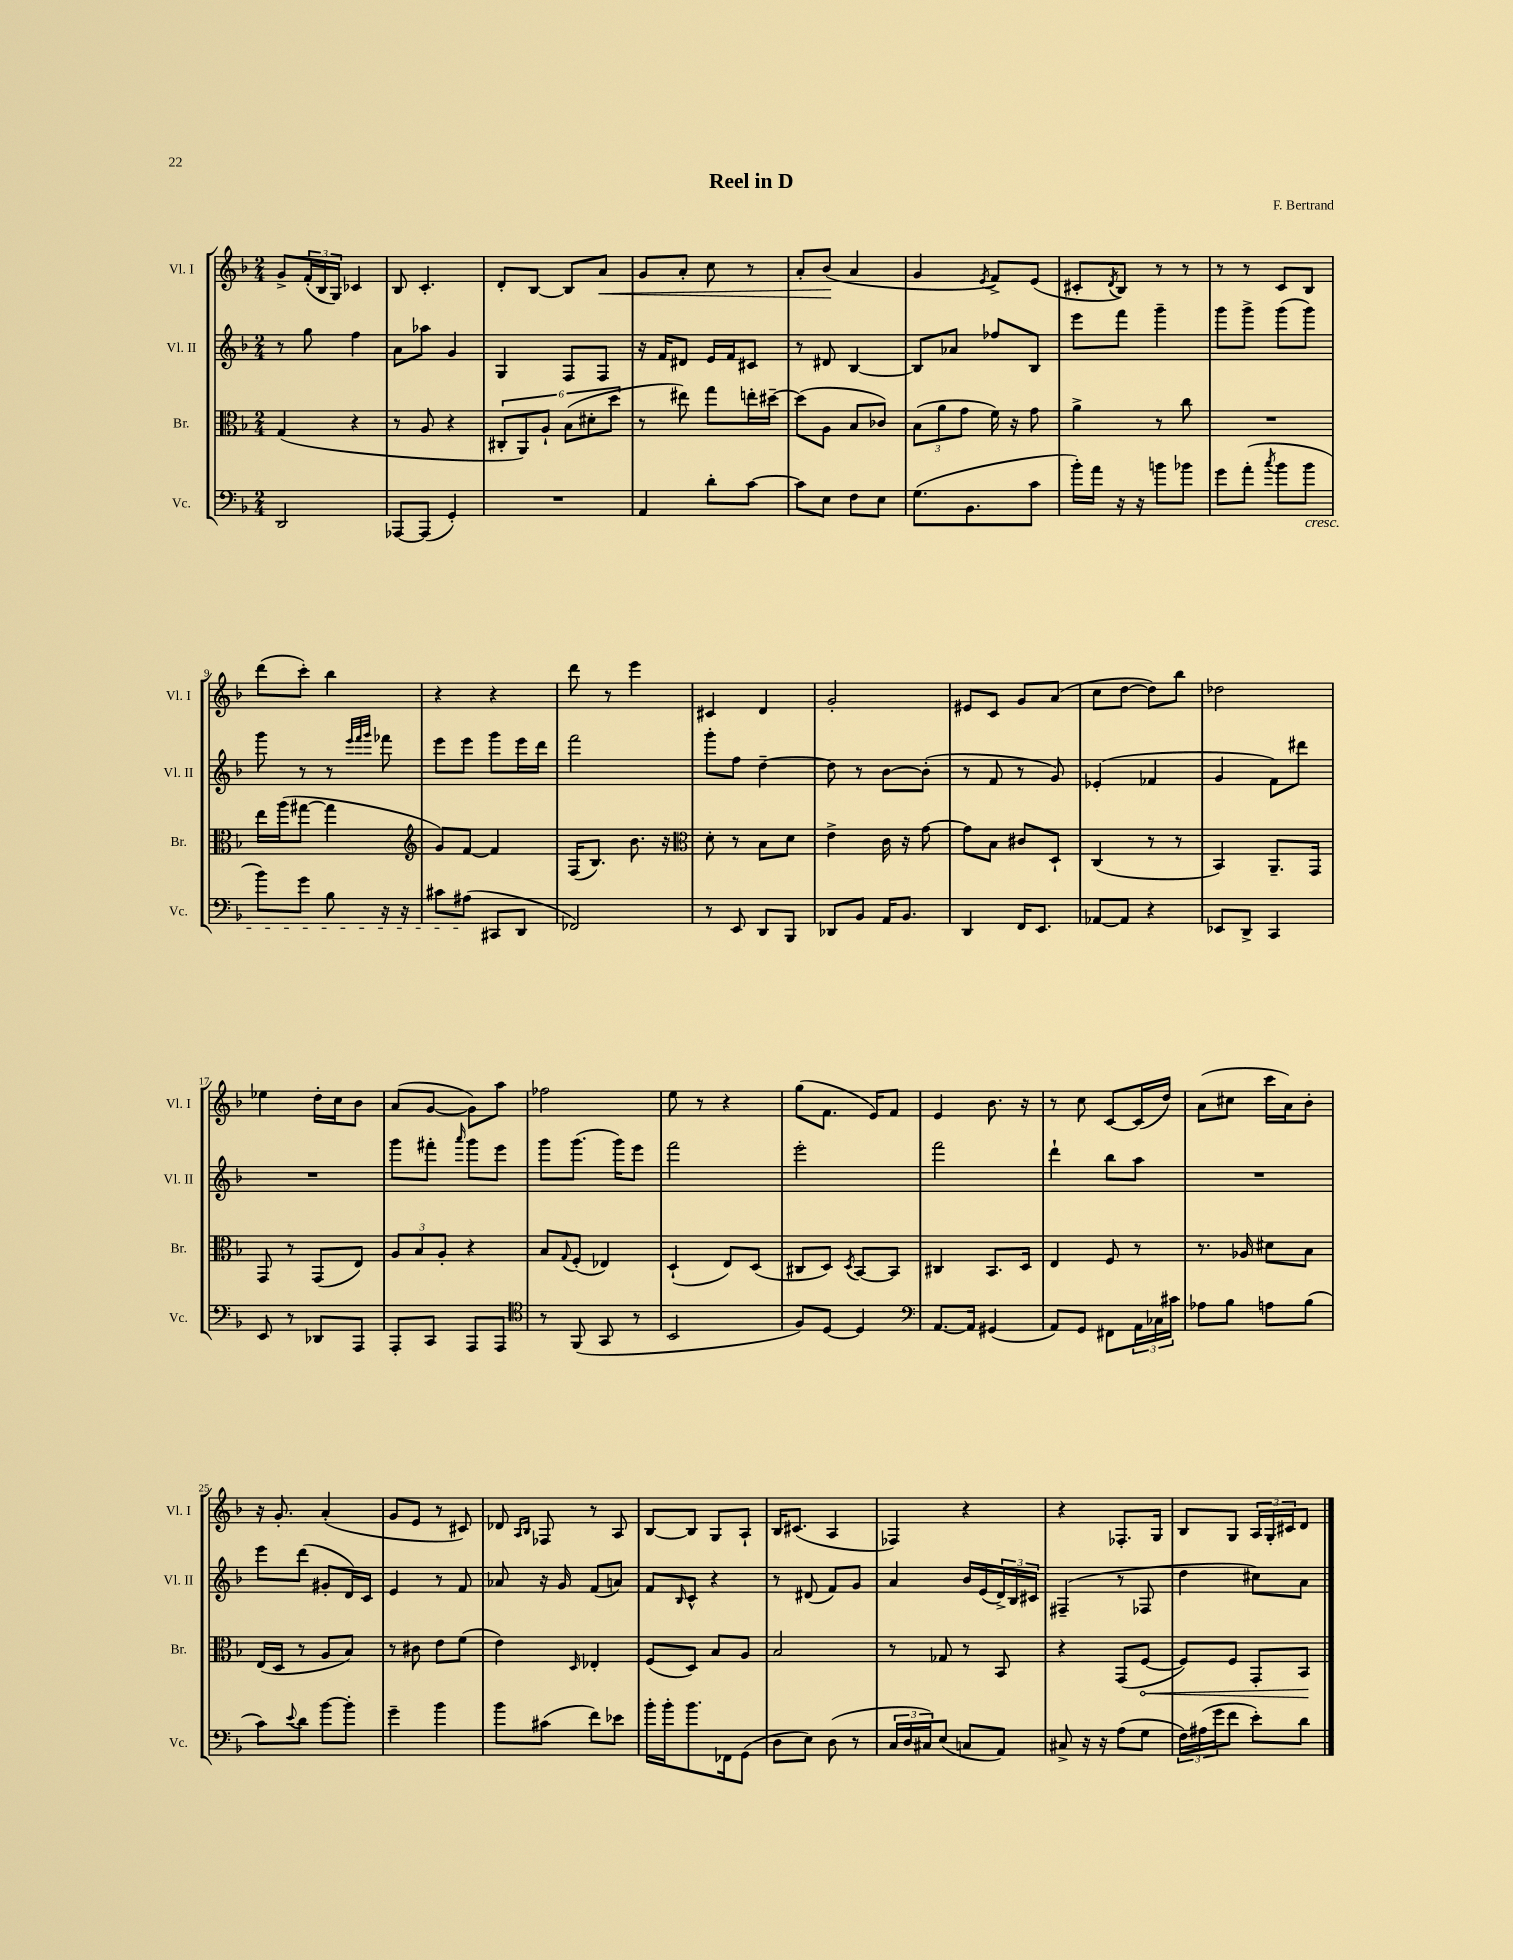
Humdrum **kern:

**kern	**kern	**kern	**kern
*staff4	*staff3	*staff2	*staff1
*clefF4	*clefC3	*clefG2	*clefG2
*k[b-]	*k[b-]	*k[b-]	*k[b-]
*M2/4	*M2/4	*M2/4	*M2/4
2DD	(4G	8r	8g^
.	.	8gg	(24f'
.	.	.	24B-
.	.	.	24G)
.	4r	4ff	4c-
=	=	=	=
[8AAA-	8r	8a	8B-
(8AAA-]	8A	8aa-	4.c'
4GG')	4r	4g	.
=	=	=	=
2r	12C#'	4G	8d'
.	12AA)	.	.
.	.	.	[8B-
.	12A`	.	.
.	(12B-	8F	8B-]
.	12d#'	.	.
.	.	8F	8a
.	12dd	.	.
=	=	=	=
4AA	8r	16r	8g
.	.	16f	.
.	8ee#)	8d#	8a'
8d'	8gg	16e	8cc
.	.	16f	.
[8c	16ee'	8c#	8r
.	[16dd#~	.	.
=	=	=	=
8c]	(8dd#]	8r	8a'
8E	8A	8d#	(8b-
8F	8B-	[4B-	4a
8E	8c-)	.	.
=	=	=	=
(8.G	(12B-	8B-]	4g
.	12a	.	.
.	.	8a-	.
.	12g	.	.
8.BB-	.	.	.
.	.	.	8qe
.	16f)	8ff-	8f^)
.	16r	.	.
8c	8g	8B-	(8e
=	=	=	=
16b-')	4a^	8eee	8c#'
16a	.	.	.
.	.	.	8qd
16r	.	8fff	8B-)
16r	.	.	.
8b	8r	4ggg~	8r
8b-	8cc	.	8r
=	=	=	=
8g	2r	8ggg	8r
(8a'	.	8ggg^	8r
8qcc	.	.	.
8b-	.	(8ggg	8c
8b-	.	8ggg)	8B-
=	=	=	=
8b-)	16ee	8ggg	(8ddd
.	(16aa	.	.
8g	[8gg#	8r	8ccc')
8B-	4gg#]	8r	4bb-
.	.	32qqeee	.
.	.	32qqfff	.
.	.	32qqggg	.
16r	.	8fff-	.
16r	.	.	.
=	=	=	=
*	*clefG2	*	*
8c#	8g)	8eee	4r
(8A#	[8f	8eee	.
8CC#	4f]	8ggg	4r
8DD	.	16eee	.
.	.	16ddd	.
=	=	=	=
2FF-)	(16F	2fff	8ddd
.	8.B-)	.	.
.	.	.	8r
.	8.b-	.	4eee
.	16r	.	.
=	=	=	=
*	*clefC3	*	*
8r	8d'	8ggg'	4c#
8EE	8r	8ff	.
8DD	8B-	[4dd~	4d
8BBB-	8d	.	.
=	=	=	=
8DD-	4e^	8dd]	2g'
8BB-	.	8r	.
16AA	16c	[8b-	.
8.BB-	16r	.	.
.	[8g	(8b-']	.
=	=	=	=
4DD	8g]	8r	8e#
.	8B-	8f	8c
16FF	8c#	8r	8g
8.EE	.	.	.
.	8D`	8g)	(8a
=	=	=	=
[8AA-	(4C	(4e-'	8cc
8AA-]	.	.	[8dd
4r	8r	4f-	8dd])
.	8r	.	8bb-
=	=	=	=
8EE-	4BB-)	4g	2dd-
8DD^	.	.	.
4CC	8.AA~	8f)	.
.	.	8ddd#	.
.	16GG	.	.
=	=	=	=
8EE	8GG	2r	4ee-
8r	8r	.	.
8DD-	(8GG	.	16dd'
.	.	.	16cc
8AAA	8E)	.	8b-
=	=	=	=
8AAA'	12A	8ggg	(8a
.	12B-	.	.
8CC	.	8fff#'	[8g
.	12A'	.	.
.	.	16qqaaa	.
8AAA	4r	8ggg	8g])
8AAA	.	8eee	8aa
=	=	=	=
*clefC4	*	*	*
8r	8B-	8ggg	2ff-
.	8qqG	.	.
(8FF	(8F'	(8.ggg	.
8GG	4E-)	.	.
.	.	16ggg)	.
8r	.	8eee	.
=	=	=	=
2BB-	(4D`	2fff	8ee
.	.	.	8r
.	8E)	.	4r
.	(8D	.	.
=	=	=	=
8F)	8C#	2eee'	(8gg
[8D	8D)	.	8.f
.	8qD	.	.
4D]	[8BB-	.	.
.	.	.	16e)
.	8BB-]	.	8f
=	=	=	=
*clefF4	*	*	*
[8.AA	4C#	2fff	4e
16AA]	.	.	.
(4GG#	8.BB-	.	8.b-
.	16D	.	16r
=	=	=	=
8AA)	4E	4ddd`	8r
8GG	.	.	8cc
8FF#	8F	8bb-	[8c
24AA	8r	8aa	(16c]
24C-	.	.	.
.	.	.	16dd)
24c#	.	.	.
=	=	=	=
8A-	8.r	2r	(8a
8B-	.	.	8cc#
.	16A-	.	.
8A	8d#	.	16ccc
.	.	.	16a)
(8B-	8B-	.	8b-'
=	=	=	=
8c)	(16E	8eee	16r
.	16D	.	8.g'
8qqe	.	.	.
8d	8r	(8ddd	.
[8b-	8A	8g#'	(4a'
8b-']	8B-)	16d)	.
.	.	16c	.
=	=	=	=
4g~	8r	4e	8g
.	8c#	.	8e
4b-	8e	8r	8r
.	(8f	8f	8c#)
=	=	=	=
8b-	4e)	8a-	8d-
.	.	.	16qqA
.	.	.	16qqB-
(8c#	.	16r	8F-
.	.	16g	.
.	16qqD	.	.
8f)	4E-'	(8f	8r
8e-	.	8a)	8A
=	=	=	=
16b-'	(8F	8f	[8B-
16b-'	.	.	.
.	.	16qqB-	.
8.b-	8D)	8c^^	8B-]
.	8B-	4r	8G
16FF-	.	.	.
(8GG	8A	.	8A`
=	=	=	=
8D	2B-	8r	16B-
.	.	.	(8.c#
8E)	.	(8d#	.
(8D	.	8f)	4A
8r	.	8g	.
=	=	=	=
24C	8r	4a	4F-)
24D	.	.	.
24C#)	.	.	.
(8E	8G-	.	.
8C	8r	16b-	4r
.	.	(16e	.
8AA)	8BB-	24d^)	.
.	.	24B-	.
.	.	24c#	.
=	=	=	=
8C#^	4r	(4F#~	4r
16r	.	.	.
16r	.	.	.
(8A	(8GG	8r	8.F-'
8G	[8F	8F-	.
.	.	.	16G
=	=	=	=
24F)	8F])	4dd	8B-
(24A#	.	.	.
24g	.	.	.
8f	8F	.	8G
8e')	8GG'	8cc#)	24A
.	.	.	24G'
.	.	.	24c#
8d	8BB-	8a	8d
==	==	==	==
*-	*-	*-	*-
